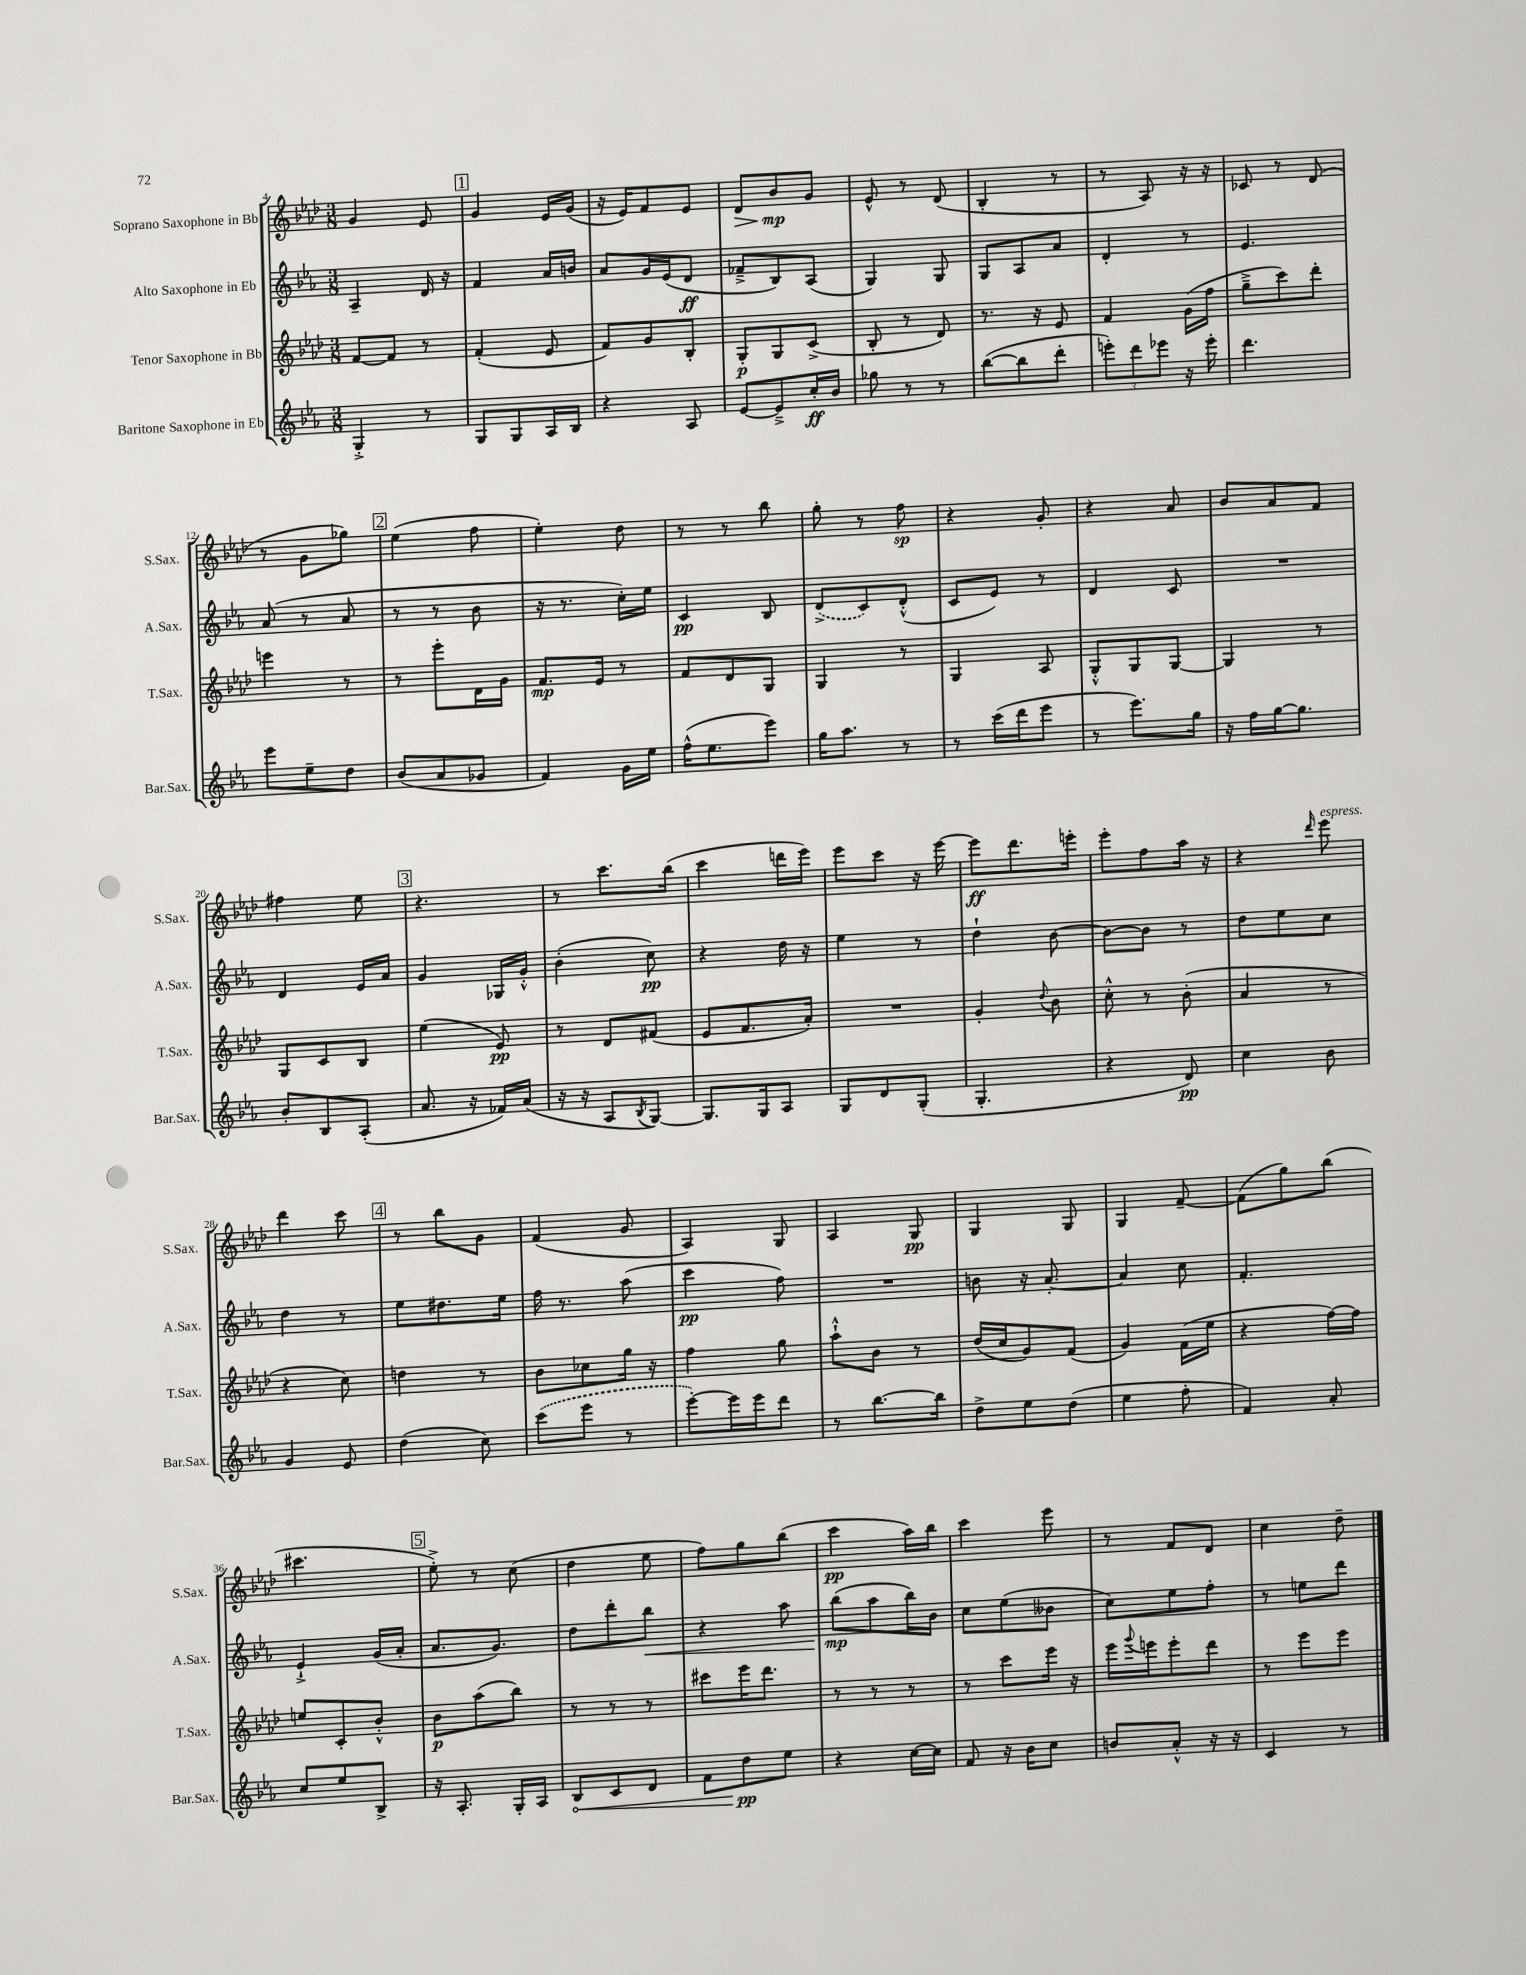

**kern	**kern	**kern	**kern
*staff4	*staff3	*staff2	*staff1
*clefG2	*clefG2	*clefG2	*clefG2
*k[b-e-a-]	*k[b-e-a-d-]	*k[b-e-a-]	*k[b-e-a-d-]
*M3/8	*M3/8	*M3/8	*M3/8
4G'^	[8f	4A-~	4g
.	8f]	.	.
8r	8r	16d	8e-
.	.	16r	.
=	=	=	=
8G	(4f'	4f	4g
8G	.	.	.
16A-	8e-	16a-	16e-
16B-	.	16b	(16g
=	=	=	=
4r	8f)	8a-	16r
.	.	.	16e-)
.	8g	16g	8f
.	.	(16e-	.
8A-	8B-'	8d	8e-
=	=	=	=
[8e-	8G'	8f-~^	8d-
8e-~^]	8G	8B-)	8b-
16cc'	(8c^	(8A-	8g
16b-	.	.	.
=	=	=	=
8gg-	8B-'	4G)	8e-^^
8r	8r	.	8r
8r	8d-)	8G	(8d-
=	=	=	=
([8bb-	8.r	8G	4B-'
8bb-]	.	8A-	.
.	16r	.	.
8ddd'	8e-	8a-	8r
=	=	=	=
12eee')	4f	4d'	8r
12ddd	.	.	.
.	.	.	8A-)
12eee-	.	.	.
16r	(16g	8r	16r
16eee-'	16ff	.	16r
=	=	=	=
4.ddd	8gg~^	4.e-	8c-
.	8ccc)	.	8r
.	8ddd-'	.	(8d-
=	=	=	=
8eee-	4eee	(8a-	8r
8ee-~	.	8r	8g
8dd	8r	8a-	8gg-)
=	=	=	=
(8b-	8r	8r	(4ee-
8a-	8eee-'	8r	.
8g-	16d-	8b-	8ff
.	16g	.	.
=	=	=	=
4f)	8.f	16r	4ee-')
.	.	8.r	.
.	16e-	.	.
16g	8r	16cc')	8dd-
16ee-	.	16ee-	.
=	=	=	=
(16ff^^	8f	4c	8r
8.ee-	.	.	.
.	8d-	.	8r
8eee-)	8G	8B-	8bb-
=	=	=	=
16gg	4G	(8d^	8gg'
8.aa-	.	.	.
.	.	8c)	8r
8r	8r	(8d'^^	8ff
=	=	=	=
8r	4G	8c	4r
(16ccc	.	8e-)	.
16ddd	.	.	.
8eee-	8A-	8r	8g'
=	=	=	=
8r	8G'^^	4d	4r
8.eee-)	8G	.	.
.	[8G	8c	8a-
16gg	.	.	.
=	=	=	=
16r	4G]	4.r	8b-
16ff	.	.	.
[16gg	.	.	8a-
8.gg]	.	.	.
.	8r	.	8f
=	=	=	=
8b-'	8G	4d	4ff#
8B-	8c	.	.
(8A-'	8B-	16e-	8ee-
.	.	16a-	.
=	=	=	=
8.a-	(4ee-	4g	4.r
16r	.	.	.
16f-)	8e-)	16G-	.
(16a-	.	16g'^^	.
=	=	=	=
16r	8r	(4b-'	8r
16r	.	.	.
8A-	8d-	.	8.ccc
8qB-	.	.	.
[8G)	(8f#	8cc)	.
.	.	.	(16bb-
=	=	=	=
8.G]	8e-	4r	4ccc
.	8.f	.	.
16G	.	.	.
8A-	.	16dd	16ddd
.	16a-')	16r	16eee-)
=	=	=	=
8G	4.r	4ee-	8eee-
8d	.	.	8ccc
(8G'	.	8r	16r
.	.	.	[16eee-
=	=	=	=
4.G'	4g'	4dd`	8eee-]
.	.	.	8.ddd-
.	8qqdd-	.	.
.	8b-	[8b-	.
.	.	.	16eee'
=	=	=	=
4r	8cc'^^	8b-_	8eee-'
.	8r	8b-]	8ff
8d)	(8b-'	8r	16aa-
.	.	.	16r
=	=	=	=
4cc	4a-	8dd	4r
.	.	8ee-	.
.	.	.	16qqddd-
8b-	8r	8cc	8eee-
=	=	=	=
4g	4r	4dd	4ddd-
8e-	8cc)	8r	8ccc
=	=	=	=
(4dd	4dd	8ee-	8r
.	.	8.dd#	8bb-
8cc)	8r	.	8g
.	.	16ee-	.
=	=	=	=
(8ccc	8b-	16ff	(4f
.	.	8.r	.
8eee-	8cc-	.	.
8r	16gg	(8aa-	8g
.	16r	.	.
=	=	=	=
[8eee-')	4ff	4ccc	4A-)
16eee-]	.	.	.
16eee-	.	.	.
8ddd	8gg	8ff)	8G
=	=	=	=
8r	8aa-`^^	4.r	4A-
[8.bb-	8b-	.	.
.	8r	.	8G
16bb-]	.	.	.
=	=	=	=
8dd^	(16dd-	8b	4G
.	16cc	.	.
8ee-	8g)	16r	.
.	.	[8.a-'	.
(8dd	(8f	.	8G
=	=	=	=
4ee-	4g)	4a-]	4G
8ff'	(16f	8cc	[8f~
.	16ee-	.	.
=	=	=	=
4f)	4r	4.f'	(8f]
.	.	.	8gg)
8a-'	[16ff)	.	(8bb-
.	16ff]	.	.
=	=	=	=
8cc	8ee	4e-`^	4.ccc#
8ee-	8c'	.	.
8B-^	8b-'^^	(16g	.
.	.	16a-'	.
=	=	=	=
16r	8b-	8.a-	8ee-'^)
8.A-'	.	.	.
.	(8aa-	.	8r
.	.	8.g)	.
16G'	8bb-)	.	(8cc
16A-	.	.	.
=	=	=	=
8B-	8r	8dd	4dd-
8c	8r	8ddd'	.
8d	8r	8bb-	8ee-
=	=	=	=
8f	8ccc#	4r	8ff)
8dd	16eee-	.	8gg
.	8.ddd-	.	.
8ee-	.	8aa-	(8bb-
=	=	=	=
4r	8r	(8bb-	4ccc
.	8r	8aa-	.
[16cc	8r	16bb-)	16aa-)
16cc]	.	16b-	16bb-
=	=	=	=
8f	8r	8cc	4ccc
16r	8ccc	(8ee-	.
16b-	.	.	.
8cc	16eee-	8b--	8eee-
.	16r	.	.
=	=	=	=
8b	16eee-	8cc)	8r
.	8qqggg	.	.
.	16eee	.	.
8a-'^^	8eee'	8ee-	8f
16r	8ddd-	8ff'	8d-
16r	.	.	.
=	=	=	=
4c	8r	8r	4cc
.	8eee-	8ee	.
8r	8eee-	8ddd	8dd-~
==	==	==	==
*-	*-	*-	*-
